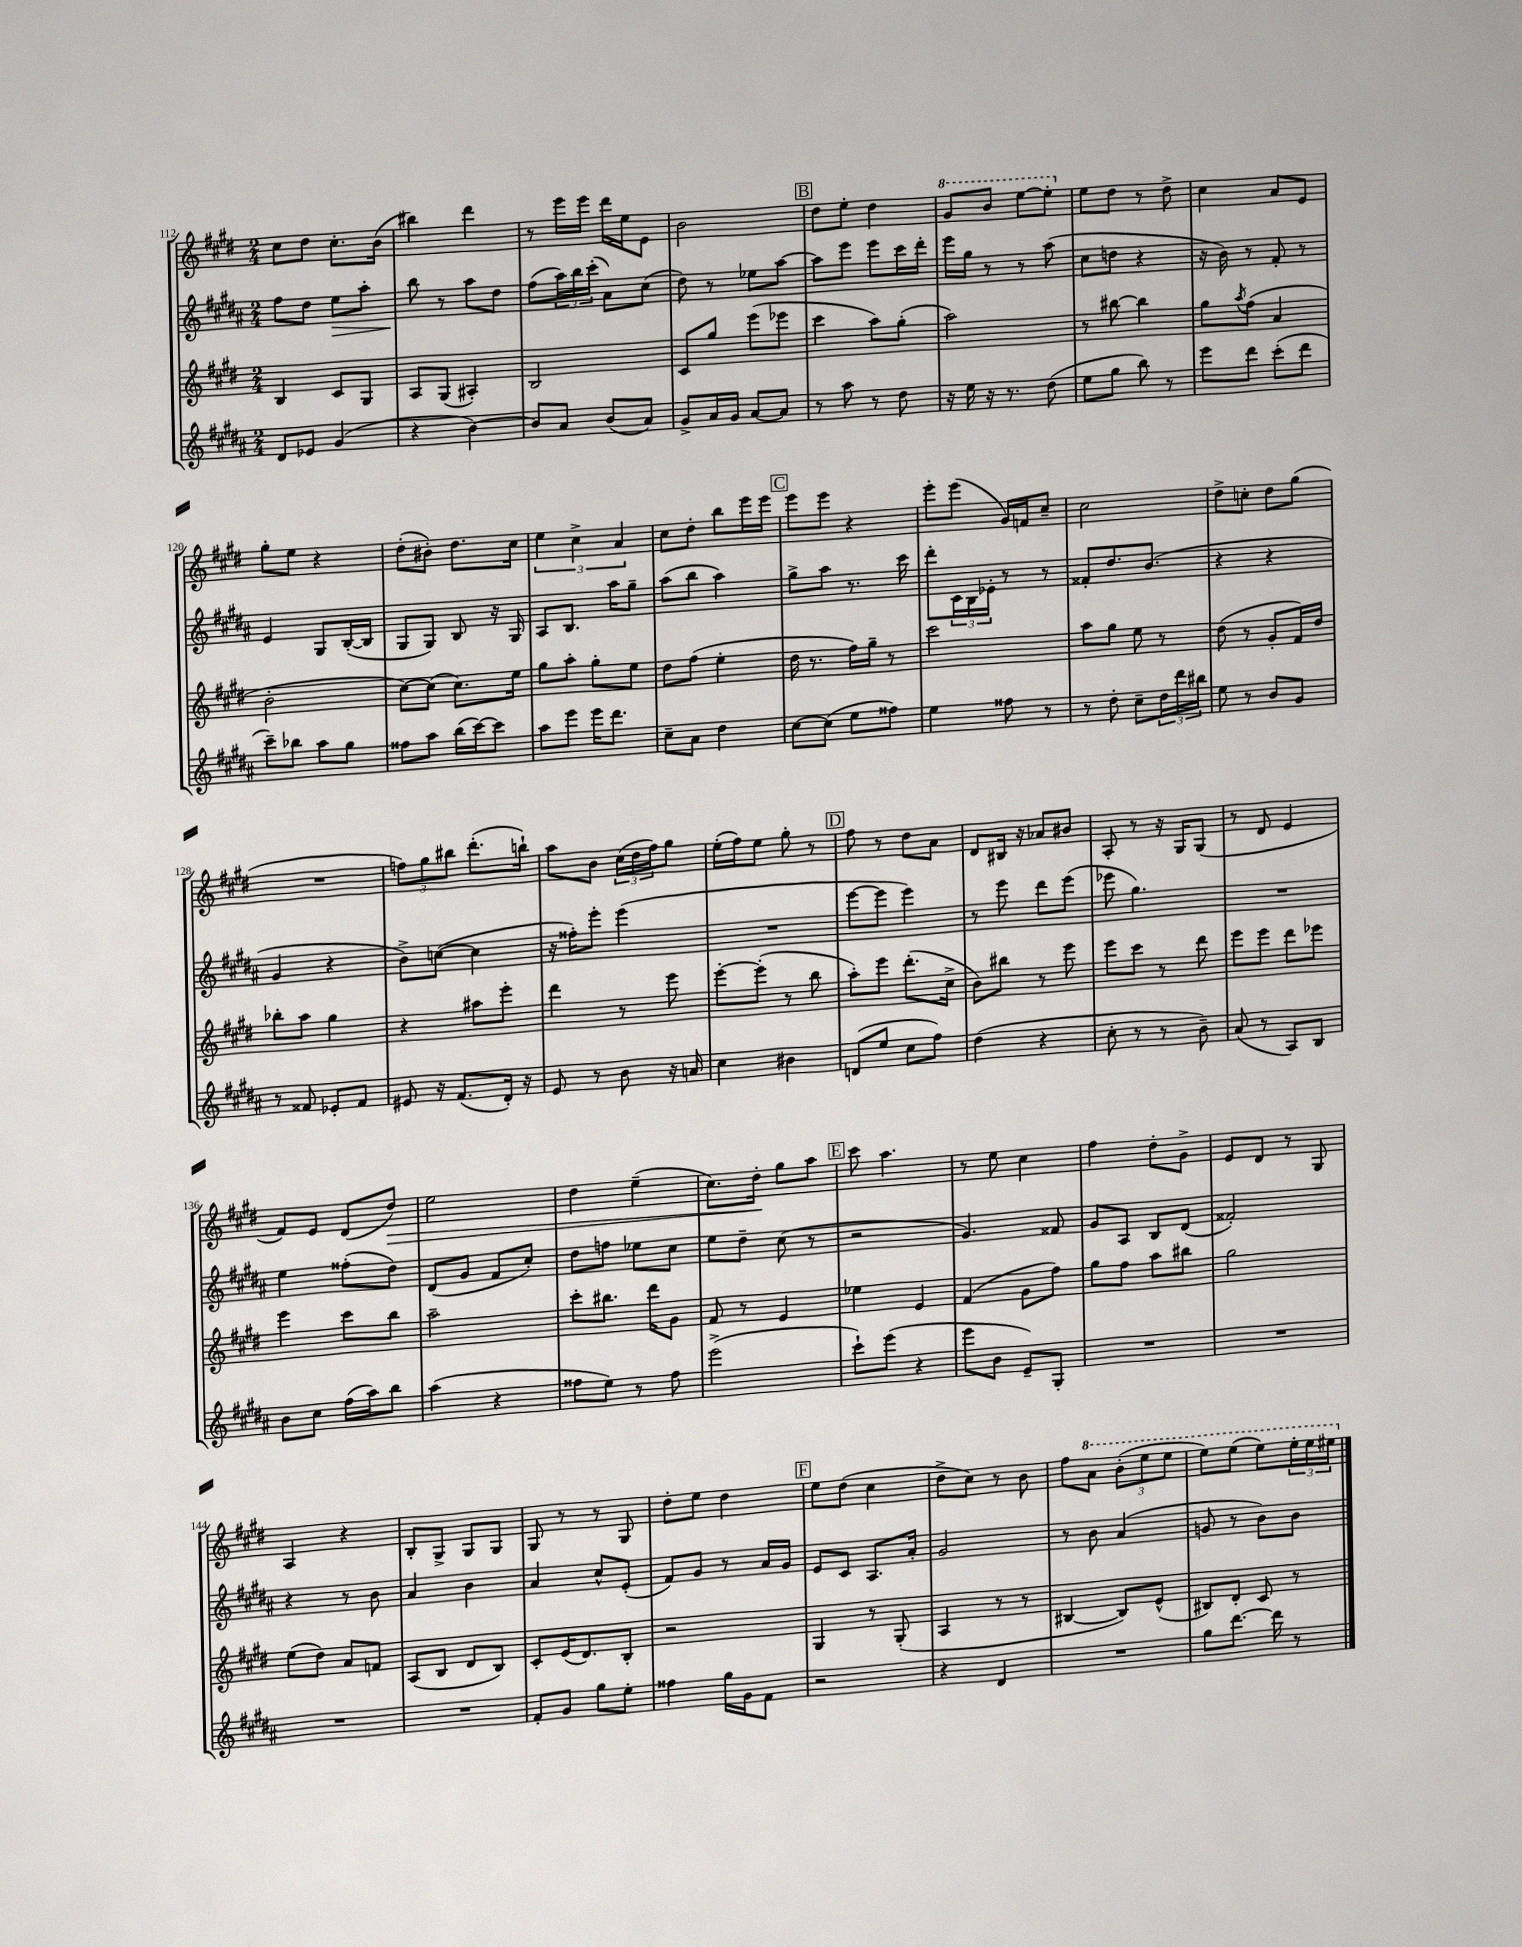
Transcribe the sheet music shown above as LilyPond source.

<<
\new StaffGroup <<
\new Staff = "s0" {
    \clef treble \key e \major \numericTimeSignature \time 2/4
    cis''8 dis''8 cis''8.-. b'16( |
    bis''4) dis'''4 |
    r8 e'''16 e'''16 dis'''16 e''16 e'8 |
    b'2 |
    \mark \markup { \box "B" } dis''8 e''8-. dis''4 |
    \ottava #1 gis''8 b''8 e'''8~ e'''8-. \ottava #0 |
    e''8 dis''8 r8 dis''8-> |
    cis''4 a'8 e'8 |
    gis''8-. e''8 r4 |
    dis''8-.( bis'8-.) dis''8. cis''16 |
    \tuplet 3/2 { e''4 cis''4-> a'4 } |
    cis''8 dis''8-. b''8 e'''16 e'''16 |
    \mark \markup { \box "C" } e'''8 e'''8 r4 |
    e'''8-. e'''8( gis'16) f'16 cis''8-- |
    cis''2 |
    dis''8-> c''8-. dis''8 gis''8( |
    R2 |
    \tuplet 3/2 { f''8) gis''8 bis''8 } dis'''8.-.( b''16-!) |
    a''8 b'8 \tuplet 3/2 { cis''16( dis''16 fis''16) } gis''8 |
    e''16-.( fis''16) e''8 gis''8-. r8 |
    \mark \markup { \box "D" } fis''8 r8 dis''8 a'8 |
    dis'8 bis16 r16 aes'8 bis'8 |
    a8-. r8 r16 gis16 gis8( |
    r8 dis'8 e'4 |
    fis'8) e'8 dis'8( dis''8\>) |
    e''2 |
    dis''4 e''4--( |
    cis''8.) dis''16-.\! gis''8 a''8 |
    \mark \markup { \box "E" } cis'''8 a''4. |
    r8 e''8 cis''4 |
    fis''4 dis''8-. gis'8-> |
    e'8 dis'8 r8 gis8 |
    a4 r4 |
    b8-. gis8-> gis8 gis8 |
    gis8 r8 r8 gis8 |
    dis''8-. e''8 dis''4 |
    \mark \markup { \box "F" } e''8 dis''8( cis''4 |
    dis''8-> cis''8) r8 b'8 |
    fis''8 \ottava #1 a''8 \tuplet 3/2 { b''8-.( e'''8 e'''8 } |
    e'''8) e'''8( e'''8) \tuplet 3/2 { e'''16-. e'''16 eis'''16 \ottava #0 } \bar "|." |
}
\new Staff = "s1" {
    \clef treble \key b \major \numericTimeSignature \time 2/4
    fis''8 dis''8 e''8\> ais''8-. |
    b''8\! r8 ais''8 dis''8 |
    fis''8( \tuplet 3/2 { ais''16) b''16 cis'''16-.( } ais'8) cis''8( |
    dis''8) r8 ees''8 ais''8~ |
    \mark \markup { \box "B" } ais''8 e'''8 e'''8 cis'''16 dis'''16-. |
    e'''16 gis''16 r8 r8 ais''8( |
    cis''8 d''8 r4 |
    r16 b'16) r8 fis'8-. r8 |
    e'4 gis8 b16~-.( b16 |
    gis8 gis8) b8 r16 gis16 |
    ais8 b8. ais''16 gis''8-- |
    ais''8( b''8 ais''4) |
    \mark \markup { \box "C" } gis''8-> ais''8 r8. cis'''16 |
    dis'''8-. \tuplet 3/2 { cis'16 b16 ees'16-. } r8 r8 |
    fisis'8-. dis''8. b'8.( |
    r4 r4 |
    gis'4 r4 |
    b'8->) c''8~( c''4 |
    r16 fisis''16-.) e'''8-. e'''4( |
    R2 |
    \mark \markup { \box "D" } e'''8~ e'''8 e'''4) |
    r8 e'''8 dis'''8 e'''8( |
    ees'''8 gis''4.) |
    R2 |
    e''4 fisis''8-.( dis''8) |
    dis'8( gis'8 fis'8 cis''8-.) |
    dis''8 f''8 ees''8 cis''8 |
    e''8 dis''8-- cis''8( r8 |
    \mark \markup { \box "E" } r2 |
    gis'4.) fisis'8 |
    gis'8 ais8 b8 dis'8( |
    fisis'2-.) |
    r4 r8 b'8 |
    ais'4 b'4 |
    ais'4 cis''8-^ e'8-.( |
    fis'8) gis'8 r8 ais'16 gis'16 |
    \mark \markup { \box "F" } e'8 cis'8 ais8. ais'16-. |
    gis'2 |
    r8 b'8 ais'4( |
    g'8 r8 b'8) b'8 \bar "|." |
}
\new Staff = "s2" {
    \clef treble \key e \major \numericTimeSignature \time 2/4
    b4 cis'8 gis8 |
    a8 gis8( ais4-.) |
    b2 |
    cis'8 gis''8 e'''8( ees'''8 |
    \mark \markup { \box "B" } cis'''4 a''8) gis''8-.( |
    a''2) |
    r8 bis''8~ bis''4 |
    gis''8 \acciaccatura { a''8 } fis''8( a'4 |
    b'2-. |
    cis''8~) cis''8( cis''8.) e''16 |
    gis''8 a''8-. gis''8-. e''8 |
    dis''8 fis''8( e''4-. |
    \mark \markup { \box "C" } dis''16 r8. fis''16) gis''16-- r8 |
    cis'''2 |
    a''8 gis''8 e''8 r8 |
    dis''8( r8 gis'8-. fis'16) dis''16 |
    bes''8-. a''8 gis''4 |
    r4 ais''8 e'''8-. |
    dis'''4 r8 e'''8 |
    e'''8~-. e'''8-.( r8 b''8 |
    \mark \markup { \box "D" } a''8-.) e'''8 dis'''8.-.( cis''16-> |
    b'8) bis''8 r8 e'''8 |
    e'''8 cis'''8 r8 dis'''8 |
    e'''8 e'''8 dis'''8 ees'''8 |
    e'''4 cis'''8 b''8 |
    a''2-- |
    cis'''8-. bis''8. dis'''16 gis'8 |
    fis'8 r8 e'4 |
    \mark \markup { \box "E" } ees''4 e'4 |
    fis'4( gis'8 fis''8) |
    gis''8 fis''8 a''8 bis''8 |
    gis''2 |
    e''8( dis''8) a'8 f'8 |
    a8( b8 dis'8 b8) |
    cis'8-. e'16( dis'8.) b8-. |
    r2 |
    \mark \markup { \box "F" } gis4 r8 gis8-.( |
    a4 r8 r8 |
    bis4~ bis8) e'8-^( |
    bis8) dis'8-. cis'8 r8 \bar "|." |
}
\new Staff = "s3" {
    \clef treble \key b \major \numericTimeSignature \time 2/4
    dis'8 ees'8 gis'4( |
    r4 b'4~) |
    b'8 ais'8 b'8( ais'8) |
    gis'8-> ais'16 gis'16 ais'8~ ais'8 |
    \mark \markup { \box "B" } r8 ais''8 r8 dis''8 |
    r16 e''16 r16 r8. dis''8( |
    e''8 gis''8 b''8) r8 |
    e'''8 dis'''8 cis'''8-.( dis'''8 |
    cis'''8--) bes''8 ais''8 gis''8 |
    fisis''8 ais''8 b''16( cis'''16~) cis'''8 |
    ais''8 e'''8 e'''16 dis'''8. |
    cis''8-- ais'8 dis''4 |
    \mark \markup { \box "C" } cis''8~ cis''8( e''8 fisis''8) |
    e''4 fisis''8 r8 |
    r8 dis''8-. cis''8-- \tuplet 3/2 { dis''16 dis'''16 bis''16 } |
    e''8 r8 b'8 gis'8 |
    r8 fisis'8 ees'8-. fisis'8 |
    eis'8 r16 fis'8.( dis'16-.) r16 |
    e'8 r8 b'8 r16 a'16 |
    cis''4 bis'4 |
    \mark \markup { \box "D" } d'8( e''8 cis''8 fis''8) |
    dis''4( r4 |
    cis''8-. r8 r8 b'8--) |
    ais'8( r8 ais8) b8 |
    b'8 cis''8 fis''16( ais''16) b''8 |
    ais''4( r4 |
    fisis''8 e''8) r8 fisis''8 |
    e'''2->( |
    \mark \markup { \box "E" } cis'''8-!) e'''8( r4 |
    e'''8 b'8 e'8--) gis8-. |
    R2 |
    R2 |
    R2 |
    R2 |
    fis'8-. gis'8 gis''8 e''8-. |
    fisis''4 gis''16 gis'16 fis'8 |
    \mark \markup { \box "F" } r2 |
    r4 dis'4 |
    R2 |
    gis''8 dis'''8.~ dis'''16 r8 \bar "|." |
}
>>
>>
\layout { \context { \Score currentBarNumber = #112 } }
